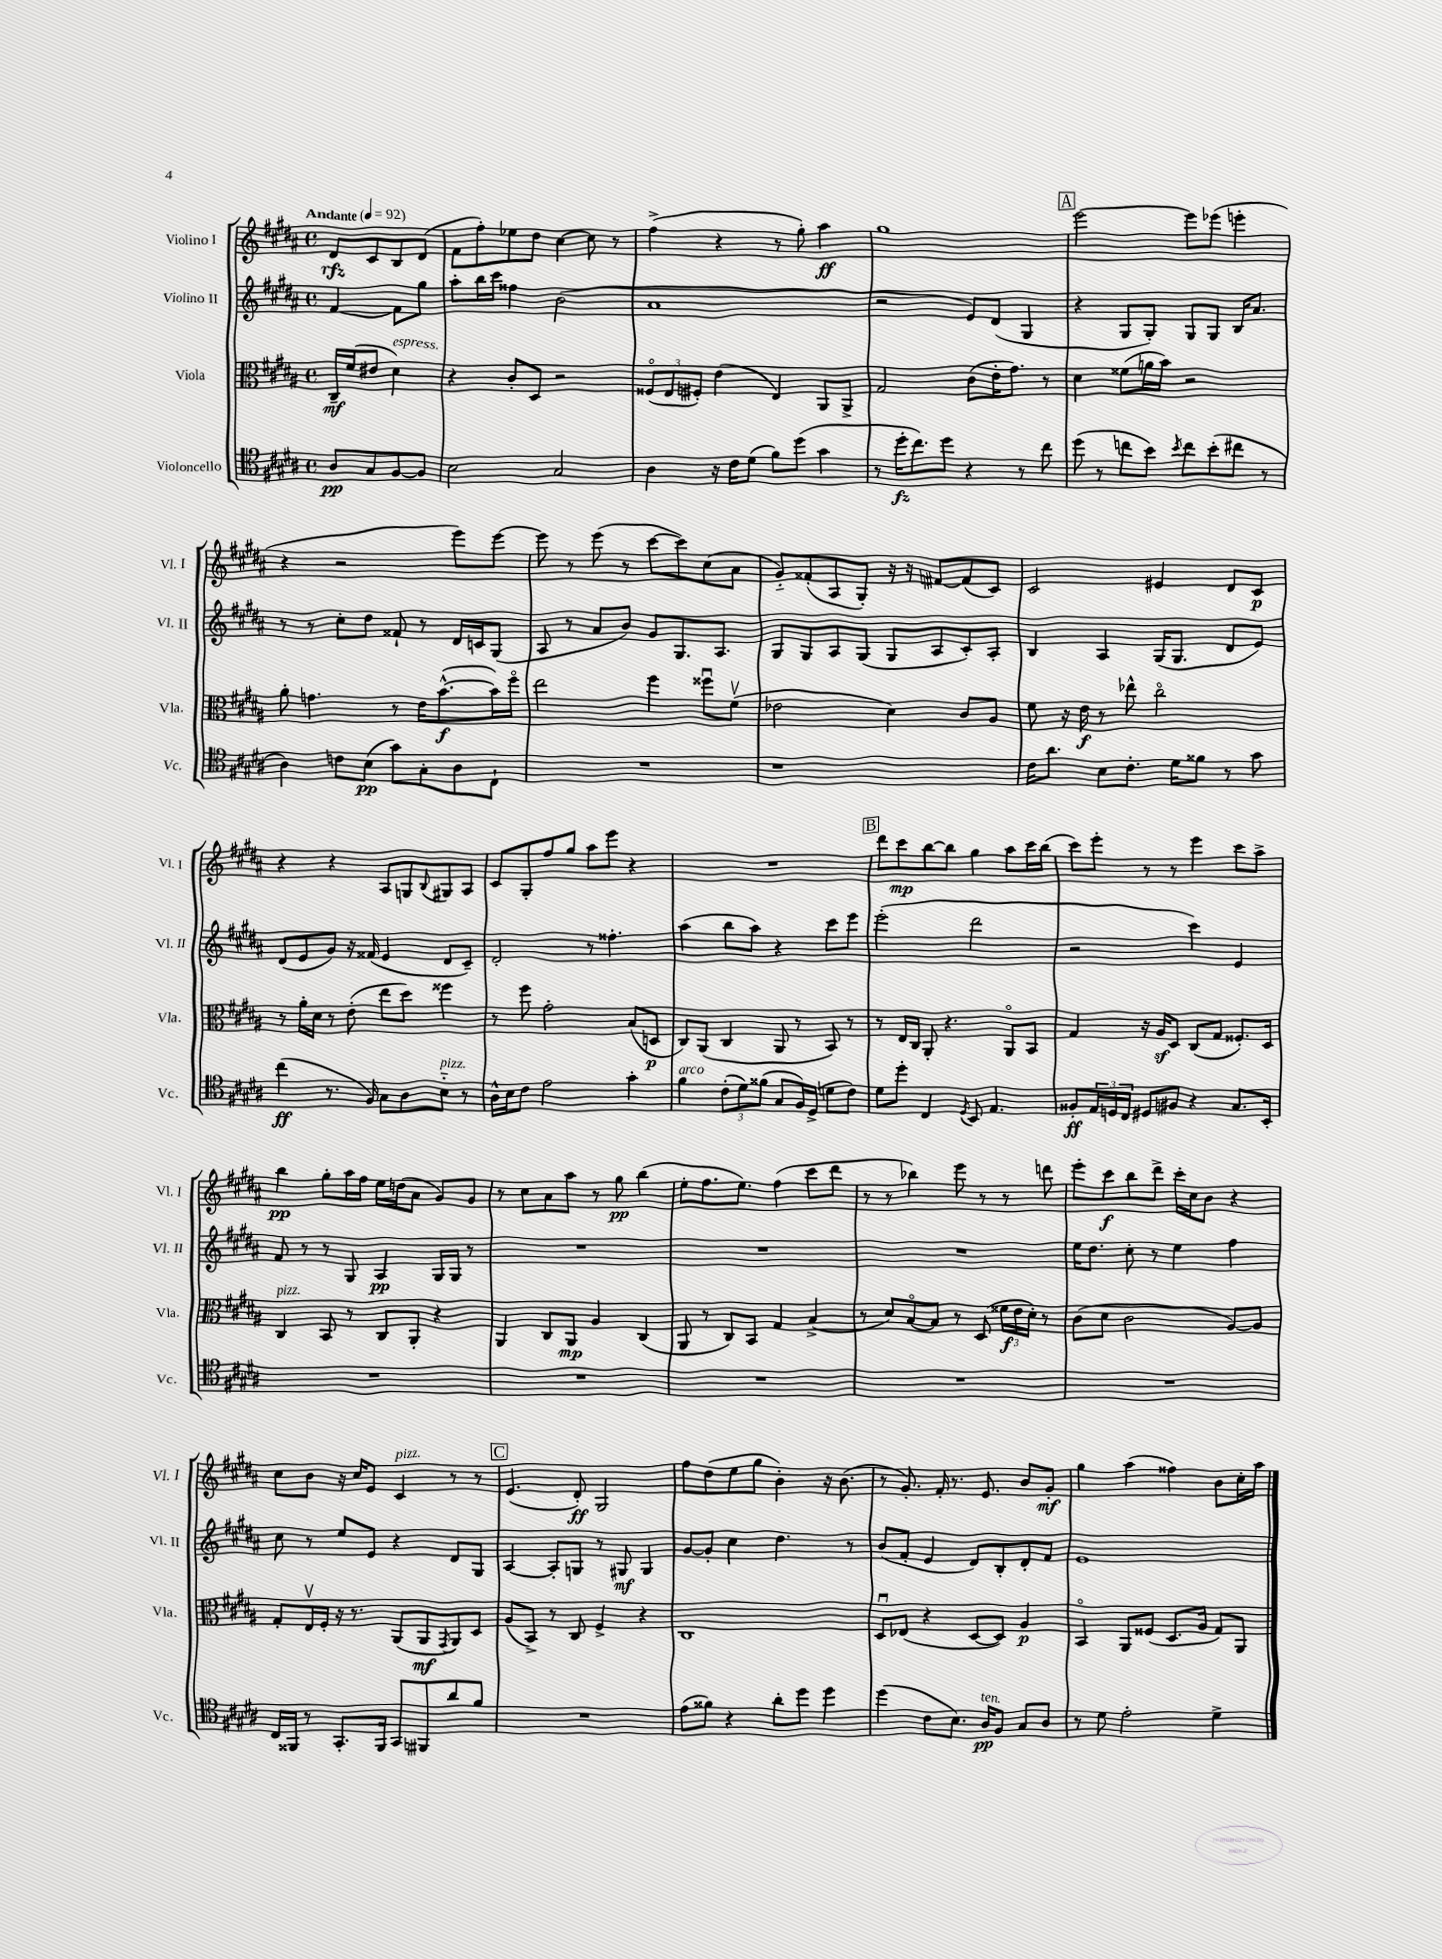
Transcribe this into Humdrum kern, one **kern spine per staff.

**kern	**kern	**kern	**kern
*staff4	*staff3	*staff2	*staff1
*clefC4	*clefC3	*clefG2	*clefG2
*k[f#c#g#d#a#]	*k[f#c#g#d#a#]	*k[f#c#g#d#a#]	*k[f#c#g#d#a#]
*M4/4	*M4/4	*M4/4	*M4/4
*met(c)	*met(c)	*met(c)	*met(c)
*MM92	*MM92	*MM92	*MM92
8A#	16C#~	[4f#	8d#
.	(16f#	.	.
8G#	8e#	.	8c#
[8F#	4d#)	8f#]	8B
8F#]	.	8gg#	(8d#
=	=	=	=
2B	4r	8aa#'	8f#
.	.	16bb	8ff#')
.	.	16ccc#	.
.	8c#'	4ff##	8ee-
.	8D#	.	8dd#
2G#	2r	(2b	[4cc#
.	.	.	8cc#]
.	.	.	8r
=	=	=	=
4A#	(12F##o	1a#	(4ff#^
.	12E	.	.
.	12F#')	.	.
16r	(4e	.	4r
16c#	.	.	.
(8d#	.	.	.
8f#)	4E)	.	8r
(8dd#	.	.	8gg#')
4g#	8AA#	.	4aa#
.	8AA#^	.	.
=	=	=	=
8r	2G#	2r	1gg#
16dd#'	.	.	.
8.cc#)	.	.	.
8dd#	.	.	.
4r	(8c#	8e)	.
.	16e'	(8d#	.
.	8.g#)	.	.
8r	.	4G#	.
8cc#	8r	.	.
=	=	=	=
(8dd#	4d#	4r	[2eee
8r	.	.	.
8cc	(8f##	8G#	.
8b)	16a	8G#')	.
.	16b)	.	.
8qb	.	.	.
8cc	2r	8G#	8eee]
(8b'	.	8G#	(8eee-
8cc#	.	16B	4eee'
.	.	8.a#	.
8r	.	.	.
=	=	=	=
4A#)	8a#'	8r	4r
.	4.g	8r	.
8c	.	8cc#'	2r
(8B	.	8dd#	.
8g#)	8r	8f##`	.
8G#'	16e	8r	.
.	([8.b^^	.	.
8A#	.	16d#	8eee)
.	.	16c	.
8C#`	16b])	(8G#	[8eee
.	16ff#o	.	.
=	=	=	=
1r	2ee	8A#	8eee]
.	.	8r	8r
.	.	8a#	(8eee
.	.	8b)	8r
.	4ff#	8g#	[8ccc#
.	.	8.G#	8ccc#])
.	8ff##u	.	(8cc#
.	.	8.A#	.
.	(8f#v	.	8a#
=	=	=	=
1r	2e-	8G#	8g#'~)
.	.	8G#	(8f##'
.	.	8A#	8A#
.	.	(8G#	8G#')
.	4d#)	8G#	16r
.	.	.	16r
.	.	8A#	[8f#
.	8c#	8c#')	(8f#]
.	8A#	8A#'	8c#)
=	=	=	=
16c#	8f#	4B	2c#
8.a#	.	.	.
.	16r	.	.
.	16e	.	.
8B	8r	4A#	.
8.c#'	8ee-^^	.	.
.	2cc#o	(16G#	4e#
16d#	.	8.G#	.
8f##	.	.	.
8r	.	8d#	8d#
8g#	.	8e)	8c#
=	=	=	=
(4cc#	8r	(8d#	4r
.	16a#'	8e	.
.	16d#	.	.
8.r	8r	8g#)	4r
.	(8e'	16r	.
16F#)	.	(16f##	.
8G#	8ee	4e	8A#
8A#	8dd#)	.	8G
.	.	.	8qqB
8B'~	4ff##	8d#	8G#
8r	.	8c#~)	8A#
=	=	=	=
16A#^^	8r	2d#'	8c#
16B	.	.	.
8c#	8ff#	.	8G#'
2e	2g#'	.	8ff#
.	.	.	8gg#
.	.	8r	8aa#
.	.	4.ff##'	8eee
4g#'	(8B	.	4r
.	8D	.	.
=	=	=	=
4f#	8C#)	(4aa#	1r
.	(8AA#	.	.
(12c#'	4C#	8bb	.
12d#)	.	.	.
.	.	8aa#)	.
(12f##	.	.	.
8G#	8AA#	4r	.
16F#)	8r	.	.
(16D#^	.	.	.
8d	8BB)	8ccc#	.
8c#)	8r	8eee	.
=	=	=	=
8d#	8r	(2eee'	8ddd#
8dd#'	16E	.	8ccc#
.	16C#	.	.
4C#	8AA#'	.	[8bb
.	4.r	.	8bb]
8qD#	.	.	.
8BB	.	2ddd#	4gg#
4.E	.	.	.
.	8AA#o	.	8aa#
.	8BB	.	16ccc#
.	.	.	(16bb
=	=	=	=
8F##'	4G#	2r	8ccc#)
24E	.	.	8eee'
24D	.	.	.
24C#	.	.	.
8D#	16r	.	8r
.	16A#	.	.
8F#	8D#	.	8r
4r	(8C#	4ccc#)	4eee
.	8G#	.	.
8.G#	8.F##')	4e	8ccc#
.	.	.	8aa#^
16BB'	16D#	.	.
=	=	=	=
1r	4C#	8f#	4bb
.	.	8r	.
.	8BB	8r	8gg#'
.	8r	8G#	16aa#
.	.	.	16ff#
.	8C#	4A#	16ee
.	.	.	(16dd
.	8AA#'	.	8a#
.	4r	16G#	8g#)
.	.	16G#	.
.	.	8r	8g#
=	=	=	=
1r	4AA#	1r	8r
.	.	.	8cc#
.	8C#	.	8a#
.	8AA#	.	8aa#
.	4A#	.	8r
.	.	.	8gg#
.	(4C#	.	(4bb
=	=	=	=
1r	8AA#	1r	8ee'
.	8r	.	8.ff#
.	8C#)	.	.
.	.	.	8.ee)
.	8BB	.	.
.	4G#	.	(4ff#
.	(4B^	.	8ccc#
.	.	.	8ddd#
=	=	=	=
1r	8r	1r	8r
.	8d#)	.	8r
.	[8Bo	.	4bb-)
.	8B]	.	.
.	8r	.	8eee
.	(8D#	.	8r
.	24f##	.	8r
.	24e	.	.
.	24d#')	.	.
.	8r	.	8ddd
=	=	=	=
1r	(8c#	16ee	8eee'
.	.	8.dd#	.
.	8d#	.	8ccc#
.	2c#	8cc#'	8bb
.	.	8r	8ddd#^
.	.	4ee	16ccc#'
.	.	.	16cc#
.	.	.	8b
.	[8A#)	4ff#	4r
.	8A#]	.	.
=	=	=	=
16C#	8G#'	8cc#	8cc#
16FF##	.	.	.
8r	16Ev	8r	8b
.	16F#'	.	.
8.GG#'	16r	8ee	16r
.	8.r	.	16cc#
.	.	8e	8e
16FF##	.	.	.
8GG#	(8AA#	4r	4c#
8FF#	8AA#	.	.
.	8qGG#	.	.
8a#	8AA#)	8d#	8r
8f#	8D#	8G#	8r
=	=	=	=
1r	(8A#	[4A#	(4.e
.	8BB^)	.	.
.	8r	8A#']	.
.	8C#	8G	8d#')
.	4F#^	8r	2G#
.	.	8G#	.
.	4r	4G#	.
=	=	=	=
(8e	1C#	[8g#	8ff#
8f##)	.	8g#']	(8dd#
4r	.	4cc#	8ee
.	.	.	8gg#
8a#'	.	4.dd#	4b')
8dd#	.	.	.
4dd#	.	.	16r
.	.	.	(8.b
.	.	8r	.
=	=	=	=
(4dd#	8D#u	(8b	8r
.	(8E-	8f#'	8.g#')
8c#	4r	4e	.
.	.	.	16f#'
8.B)	.	.	8.r
.	[8D#	8d#)	.
16A#	.	.	8.e
8F#	8D#])	8B'	.
8G#	4A#	8d#'	8b
8A#	.	8f#	8g#'
=	=	=	=
8r	4BBo	1e	4gg#
8d#	.	.	.
2e'	8AA#	.	(4aa#
.	(8F##	.	.
.	8.D#	.	4ff##)
.	16A#	.	.
4d#^	8G#)	.	8b
.	8AA#	.	16cc#'
.	.	.	16aa#
==	==	==	==
*-	*-	*-	*-
